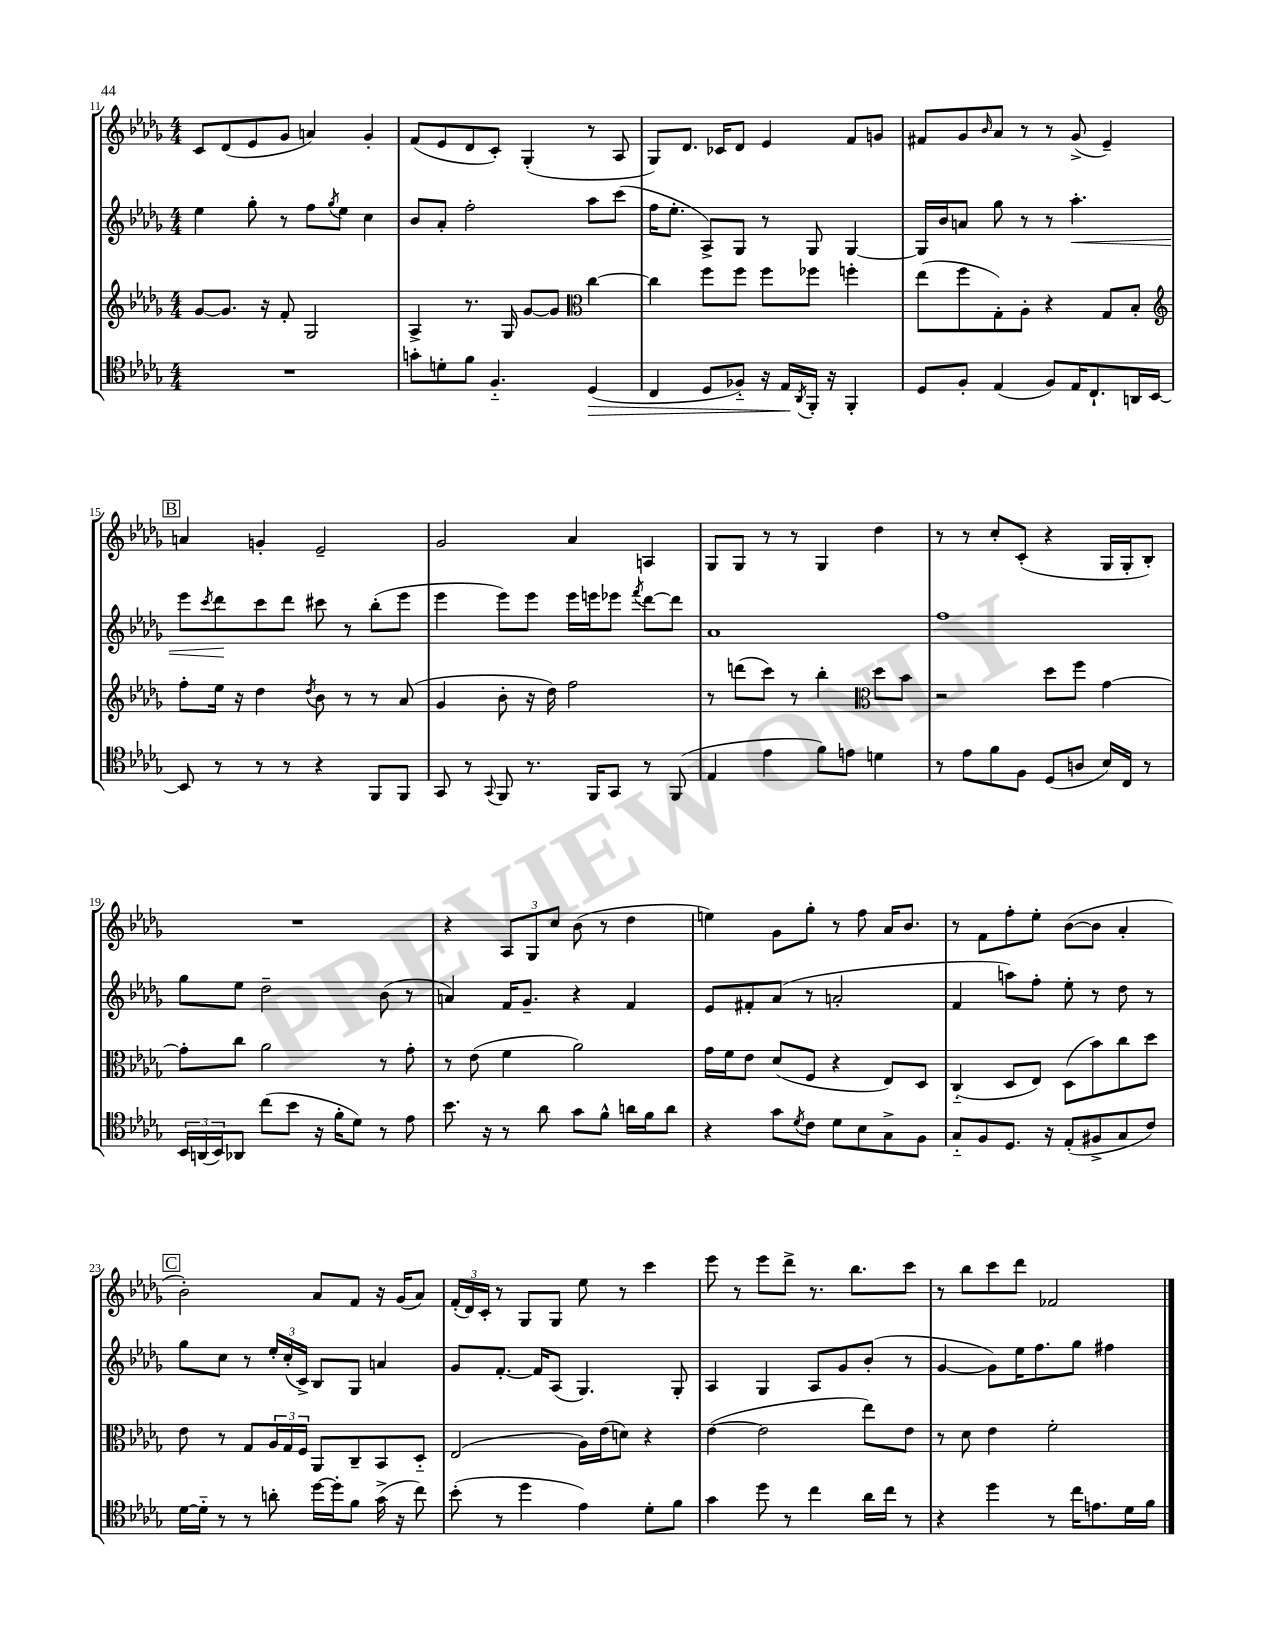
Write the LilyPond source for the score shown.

<<
\new StaffGroup <<
\new Staff = "s0" {
    \clef treble \key des \major \numericTimeSignature \time 4/4
    c'8 des'8( ees'8 ges'8 a'4) ges'4-. |
    f'8( ees'8 des'8 c'8-.) ges4-.( r8 aes8 |
    ges8) des'8. ces'16 des'8 ees'4 f'8 g'8 |
    fis'8 ges'8 \grace { bes'16 } aes'8 r8 r8 ges'8->( ees'4--) |
    \mark \markup { \box "B" } a'4 g'4-. ees'2-- |
    ges'2 aes'4 a4 |
    ges8 ges8 r8 r8 ges4 des''4 |
    r8 r8 c''8-. c'8-.( r4 ges16 ges16-. bes8-.) |
    R1 |
    r4 \tuplet 3/2 { aes8 ges8 c''8 } bes'8( r8 des''4 |
    e''4) ges'8 ges''8-. r8 f''8 aes'16 bes'8. |
    r8 f'8 f''8-. ees''8-. bes'8~( bes'8 aes'4-. |
    \mark \markup { \box "C" } bes'2-.) aes'8 f'8 r16 ges'16( aes'8) |
    \tuplet 3/2 { f'16-.( des'16) c'16-. } r8 ges8 ges8 ees''8 r8 c'''4 |
    ees'''8 r8 ees'''8 des'''8-> r8. bes''8. c'''8 |
    r8 bes''8 c'''8 des'''8 fes'2 \bar "|." |
}
\new Staff = "s1" {
    \clef treble \key des \major \numericTimeSignature \time 4/4
    ees''4 ges''8-. r8 f''8 \acciaccatura { ges''8 } ees''8 c''4 |
    bes'8 aes'8-. f''2-. aes''8 c'''8( |
    f''16 ees''8.-. aes8->) ges8 r8 ges8 ges4~ |
    ges16 bes'16 a'8 ges''8 r8 r8 aes''4.-.\< |
    \mark \markup { \box "B" } ees'''8 \acciaccatura { c'''8 } des'''8\! c'''8 des'''8 cis'''8 r8 bes''8-.( ees'''8 |
    ees'''4 ees'''8) ees'''8 ees'''16 e'''16 ees'''8 \acciaccatura { f'''8 } des'''8~ des'''8 |
    aes'1 |
    f''1 |
    ges''8 ees''8 des''2-- bes'8( r8 |
    a'4) f'16 ges'8.-- r4 f'4 |
    ees'8 fis'8-. aes'8( r8 a'2-. |
    f'4 a''8) f''8-. ees''8-. r8 des''8 r8 |
    \mark \markup { \box "C" } ges''8 c''8 r8 \tuplet 3/2 { ees''16-. c''16-.( c'16->) } bes8 ges8 a'4 |
    ges'8 f'8.~-. f'16 aes8( ges4.) ges8-. |
    aes4 ges4 aes8 ges'8 bes'8-.( r8 |
    ges'4~ ges'8) ees''16 f''8. ges''8 fis''4 \bar "|." |
}
\new Staff = "s2" {
    \clef treble \key des \major \numericTimeSignature \time 4/4
    ges'8~ ges'8. r16 f'8-. ges2 |
    aes4-> r8. ges16 ges'8~ ges'8 \clef alto c''4~ |
    c''4 f''8 f''8 f''8 fes''8 f''4-. |
    ees''8( f''8 ges8-.) aes8-. r4 ges8 bes8-. |
    \mark \markup { \box "B" } \clef treble f''8-. ees''16 r16 des''4 \acciaccatura { des''8 } bes'8 r8 r8 aes'8( |
    ges'4 bes'8-. r16 des''16) f''2 |
    r8 d'''8( c'''8) r8 bes''4-. \clef alto des''8 bes'8 |
    r2 des''8 f''8 ges'4~ |
    ges'8-. c''8 aes'2 r8 ges'8-. |
    r8 ees'8( f'4 aes'2) |
    ges'16 f'16 ees'8 des'8( f8 r4 ees8) des8 |
    c4-_( des8 ees8) des8( bes'8) c''8 des''8 |
    \mark \markup { \box "C" } ees'8 r8 ges8 \tuplet 3/2 { aes16 ges16 f16 } aes,8 c8-- bes,8 des8-_ |
    ees2( aes16) ees'16( d'8) r4 |
    ees'4~( ees'2 ees''8) ees'8 |
    r8 des'8 ees'4 f'2-. \bar "|." |
}
\new Staff = "s3" {
    \clef tenor \key des \major \numericTimeSignature \time 4/4
    R1 |
    g'8-. d'8-. f'8 f4.-_ des4\>( |
    c4 des8 fes8-_) r16 ees16\! \acciaccatura { aes,8 } f,16-. r16 f,4-. |
    des8 f8-. ees4( f8) ees16 c8.-! a,16 bes,16~ |
    \mark \markup { \box "B" } bes,8 r8 r8 r8 r4 f,8 f,8 |
    ges,8 r8 \appoggiatura { ges,8 } f,8 r8. f,16 ges,8 r8 f,8( |
    ees4 ees'4 f'8) e'8 d'4 |
    r8 ees'8 f'8 f8 des8( a8 bes16) c16 r8 |
    \tuplet 3/2 { bes,16 a,16( bes,16) } aes,8 c''8( bes'8 r16 f'16-. des'8) r8 ees'8 |
    bes'8. r16 r8 aes'8 ges'8 f'8-^ a'16 f'16 a'8 |
    r4 ges'8 \acciaccatura { des'8 } c'8 des'8 bes8 ges8-> f8 |
    ges8-_ f8 des8. r16 ees8-.( fis8-> ges8 c'8) |
    \mark \markup { \box "C" } des'16~ des'16-_ r8 r8 a'8-. des''16~ des''16-. f'8 ges'16->( r16 c''8) |
    bes'8-.( r8 des''4 ees'4) des'8-. f'8 |
    ges'4 des''8 r8 c''4 aes'16 c''16 r8 |
    r4 des''4 r8 c''16 e'8. des'16 f'16 \bar "|." |
}
>>
>>
\layout { \context { \Score currentBarNumber = #11 } }
